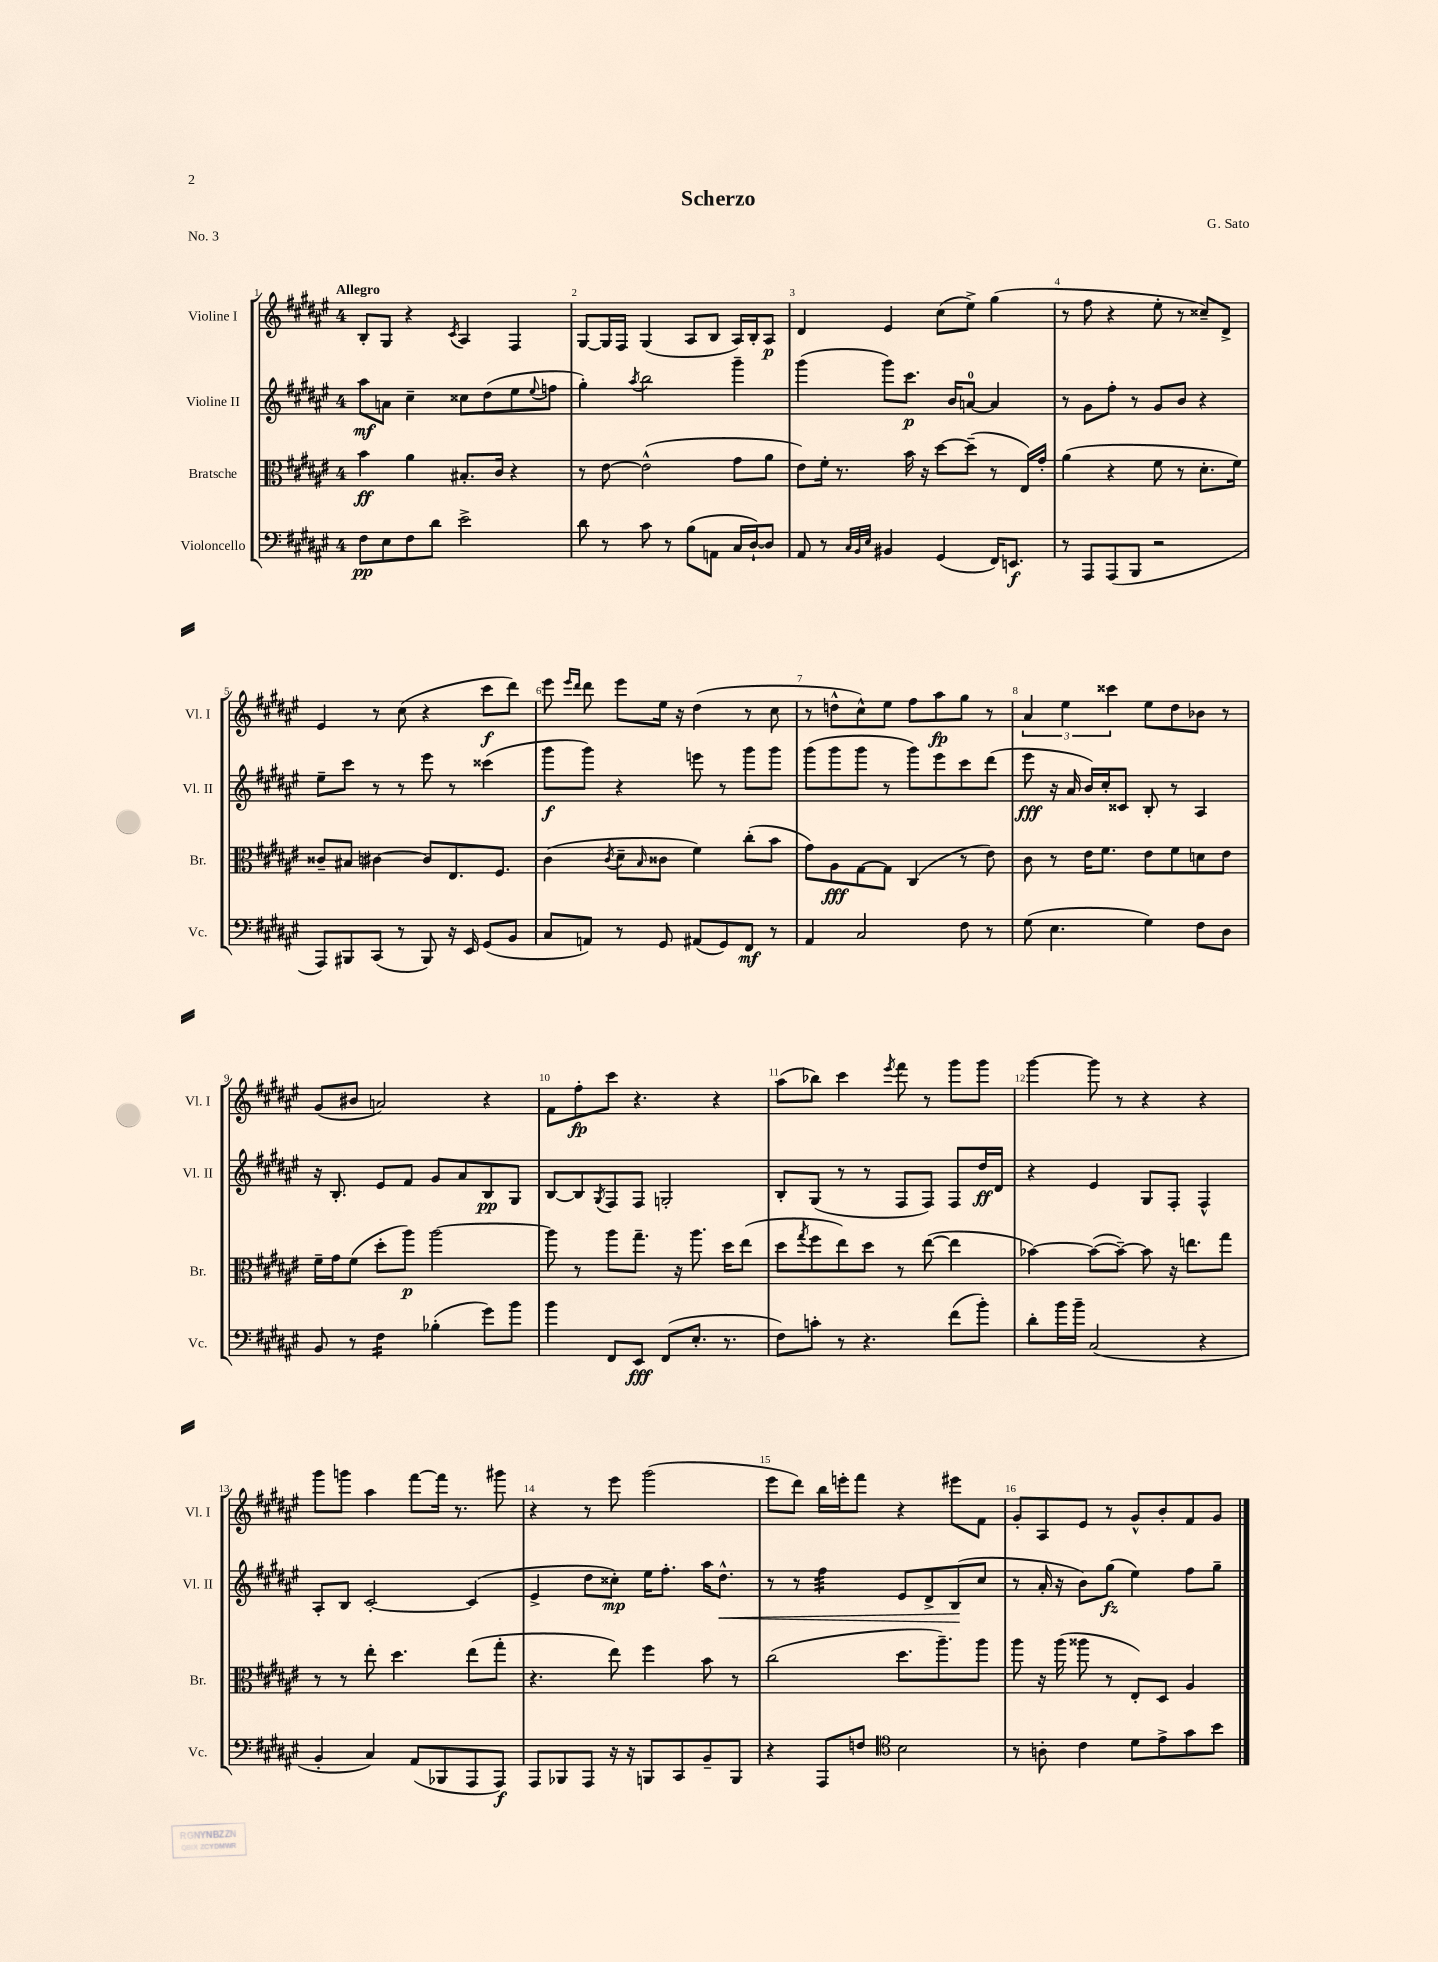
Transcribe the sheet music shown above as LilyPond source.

\header { title = "Scherzo" composer = "G. Sato" piece = "No. 3" }
<<
\new StaffGroup <<
\new Staff = "s0" \with { instrumentName = "Violine I" shortInstrumentName = "Vl. I" } {
    \clef treble \key fis \major \once \override Staff.TimeSignature.style = #'single-digit \time 4/4 \tempo "Allegro"
    b8-. gis8 r4 \acciaccatura { cis'8 } ais4 fis4 |
    gis8~ gis16 fis16 gis4( ais8 b8 ais16) b16-. ais8\p |
    dis'4 eis'4 cis''8( eis''8->) gis''4( |
    r8 fis''8 r4 eis''8-. r8 cisis''8--) dis'8-> |
    eis'4 r8 cis''8( r4 cis'''8\f dis'''8) |
    eis'''8 \grace { eis'''16 dis'''16 } dis'''8 eis'''8 eis''16 r16 dis''4( r8 cis''8 |
    r8 d''8-^ cis''8-^) eis''8 fis''8 ais''8\fp gis''8 r8 |
    \tuplet 3/2 { ais'4 eis''4 cisis'''4 } eis''8 dis''8 bes'8 r8 |
    gis'8( bis'8 a'2) r4 |
    fis'8 fis''8-.\fp cis'''8 r4. r4 |
    ais''8( bes''8) cis'''4 \acciaccatura { eis'''8 } fis'''8 r8 gis'''8 gis'''8 |
    gis'''4~ gis'''8 r8 r4 r4 |
    gis'''8 g'''8 ais''4 fis'''8~ fis'''16 r8. gis'''8 |
    r4 r8 eis'''8 gis'''2( |
    eis'''8 dis'''8) b''16 e'''16-. fis'''8 r4 eis'''8 fis'8 |
    gis'8-. ais8 eis'8 r8 gis'8-^ b'8-. fis'8 gis'8 \bar "|." |
}
\new Staff = "s1" \with { instrumentName = "Violine II" shortInstrumentName = "Vl. II" } {
    \clef treble \key fis \major \once \override Staff.TimeSignature.style = #'single-digit \time 4/4
    ais''8\mf a'8 cis''4-- cisis''8 dis''8( eis''8 \appoggiatura { eis''8 } f''8 |
    gis''4-.) \acciaccatura { ais''8 } b''2 gis'''4-- |
    gis'''4( gis'''8) cis'''8.\p b'16 a'8-0~ a'4 |
    r8 gis'8 fis''8-. r8 gis'8 b'8 r4 |
    eis''8-- cis'''8 r8 r8 eis'''8 r8 cisis'''4( |
    gis'''8\f gis'''8) r4 e'''8 r8 gis'''8 gis'''8 |
    gis'''8( gis'''8 gis'''8 r8 gis'''8) eis'''8 cis'''8 dis'''8( |
    eis'''8\fff r16 ais'16 b'16) cis''16-. cisis'8 b8-. r8 ais4 |
    r16 b8.-. eis'8 fis'8 gis'8 ais'8 b8\pp gis8 |
    b8~ b8 \acciaccatura { gis8 } fis8 fis8 g2-. |
    b8-. gis8( r8 r8 fis8 fis8) fis8 dis''16\ff dis'16 |
    r4 eis'4 gis8 fis8-. fis4-^ |
    ais8-. b8 cis'2~-. cis'4( |
    eis'4-> dis''8 cisis''8-.\mp) eis''16 fis''8.-. ais''16 dis''8.-^\< |
    r8 r8 fis''4:32 eis'8 dis'8-> b8\!( cis''8 |
    r8 ais'16-. r16 b'8) gis''8\fz( eis''4) fis''8 gis''8-- \bar "|." |
}
\new Staff = "s2" \with { instrumentName = "Bratsche" shortInstrumentName = "Br." } {
    \clef alto \key fis \major \once \override Staff.TimeSignature.style = #'single-digit \time 4/4
    b'4\ff ais'4 bis8.-. cis'16 r4 |
    r8 eis'8~ eis'2-^( gis'8 ais'8 |
    eis'8) fis'16-. r8. b'16 r16 dis''8~ dis''8--( r8 eis16) gis'16-. |
    ais'4( r4 fis'8 r8 dis'8.-. fis'16) |
    cisis'8-- bis8 cis'4~ cis'8 eis8. fis8. |
    cis'4( \acciaccatura { cis'8 } dis'8-- \grace { b16 } cisis'8 fis'4) cis''8-.( b'8 |
    gis'8) ais8\fff gis8~ gis8 cis4( r8 eis'8) |
    cis'8 r8 eis'16 fis'8. eis'8 fis'8 d'8 eis'8 |
    fis'16-- gis'16 fis'8( dis''8-. ais''8\p) ais''2~ |
    ais''8 r8 ais''8 gis''8.-- r16 ais''8. dis''16 eis''8( |
    dis''8 \acciaccatura { gis''8 } fis''8 eis''8) dis''8 r8 eis''8~( eis''4 |
    bes'4~) bes'8~( bes'8~--) bes'8 r16 e''8. gis''8 |
    r8 r8 eis''8-. dis''4. eis''8( gis''8-. |
    r4. eis''8) fis''4 b'8 r8 |
    cis''2( dis''8. ais''8.--) ais''8 |
    ais''8 r16 ais''16( aisis''8 r8 eis8-.) dis8 ais4 \bar "|." |
}
\new Staff = "s3" \with { instrumentName = "Violoncello" shortInstrumentName = "Vc." } {
    \clef bass \key fis \major \once \override Staff.TimeSignature.style = #'single-digit \time 4/4
    fis8\pp eis8 fis8 dis'8 eis'2-> |
    dis'8 r8 cis'8 r8 b8( a,8 cis16 dis16~-!) dis8 |
    ais,8 r8 \grace { cis32 b,32 eis32 } bis,4 gis,4( fis,16) e,8.\f |
    r8 ais,,8 ais,,8( b,,8 r2 |
    ais,,8) bis,,8 cis,8( r8 bis,,8) r16 eis,16 gis,8( b,8 |
    cis8 a,8) r8 gis,8 ais,8( gis,8) fis,8\mf r8 |
    ais,4 cis2 fis8 r8 |
    gis8( eis4. gis4) fis8 dis8 |
    b,8 r8 fis4:16 bes4-.( gis'8) b'8 |
    b'4 fis,8 eis,8\fff fis,8( eis8.-. r8. |
    fis8) c'8-. r8 r4. fis'8( b'8-.) |
    dis'8-. b'16 b'16-- cis2( r4 |
    b,4-. cis4) ais,8( bes,,8 ais,,8 ais,,8\f) |
    ais,,8 bes,,8 ais,,8 r16 r16 b,,8 cis,8 b,8-- b,,8 |
    r4 ais,,8 f8 \clef tenor b2 |
    r8 a8-. cis'4 dis'8 eis'8-> gis'8 b'8 \bar "|." |
}
>>
>>
\layout { \context { \Score \override BarNumber.break-visibility = ##(#f #t #t) barNumberVisibility = #all-bar-numbers-visible } }
